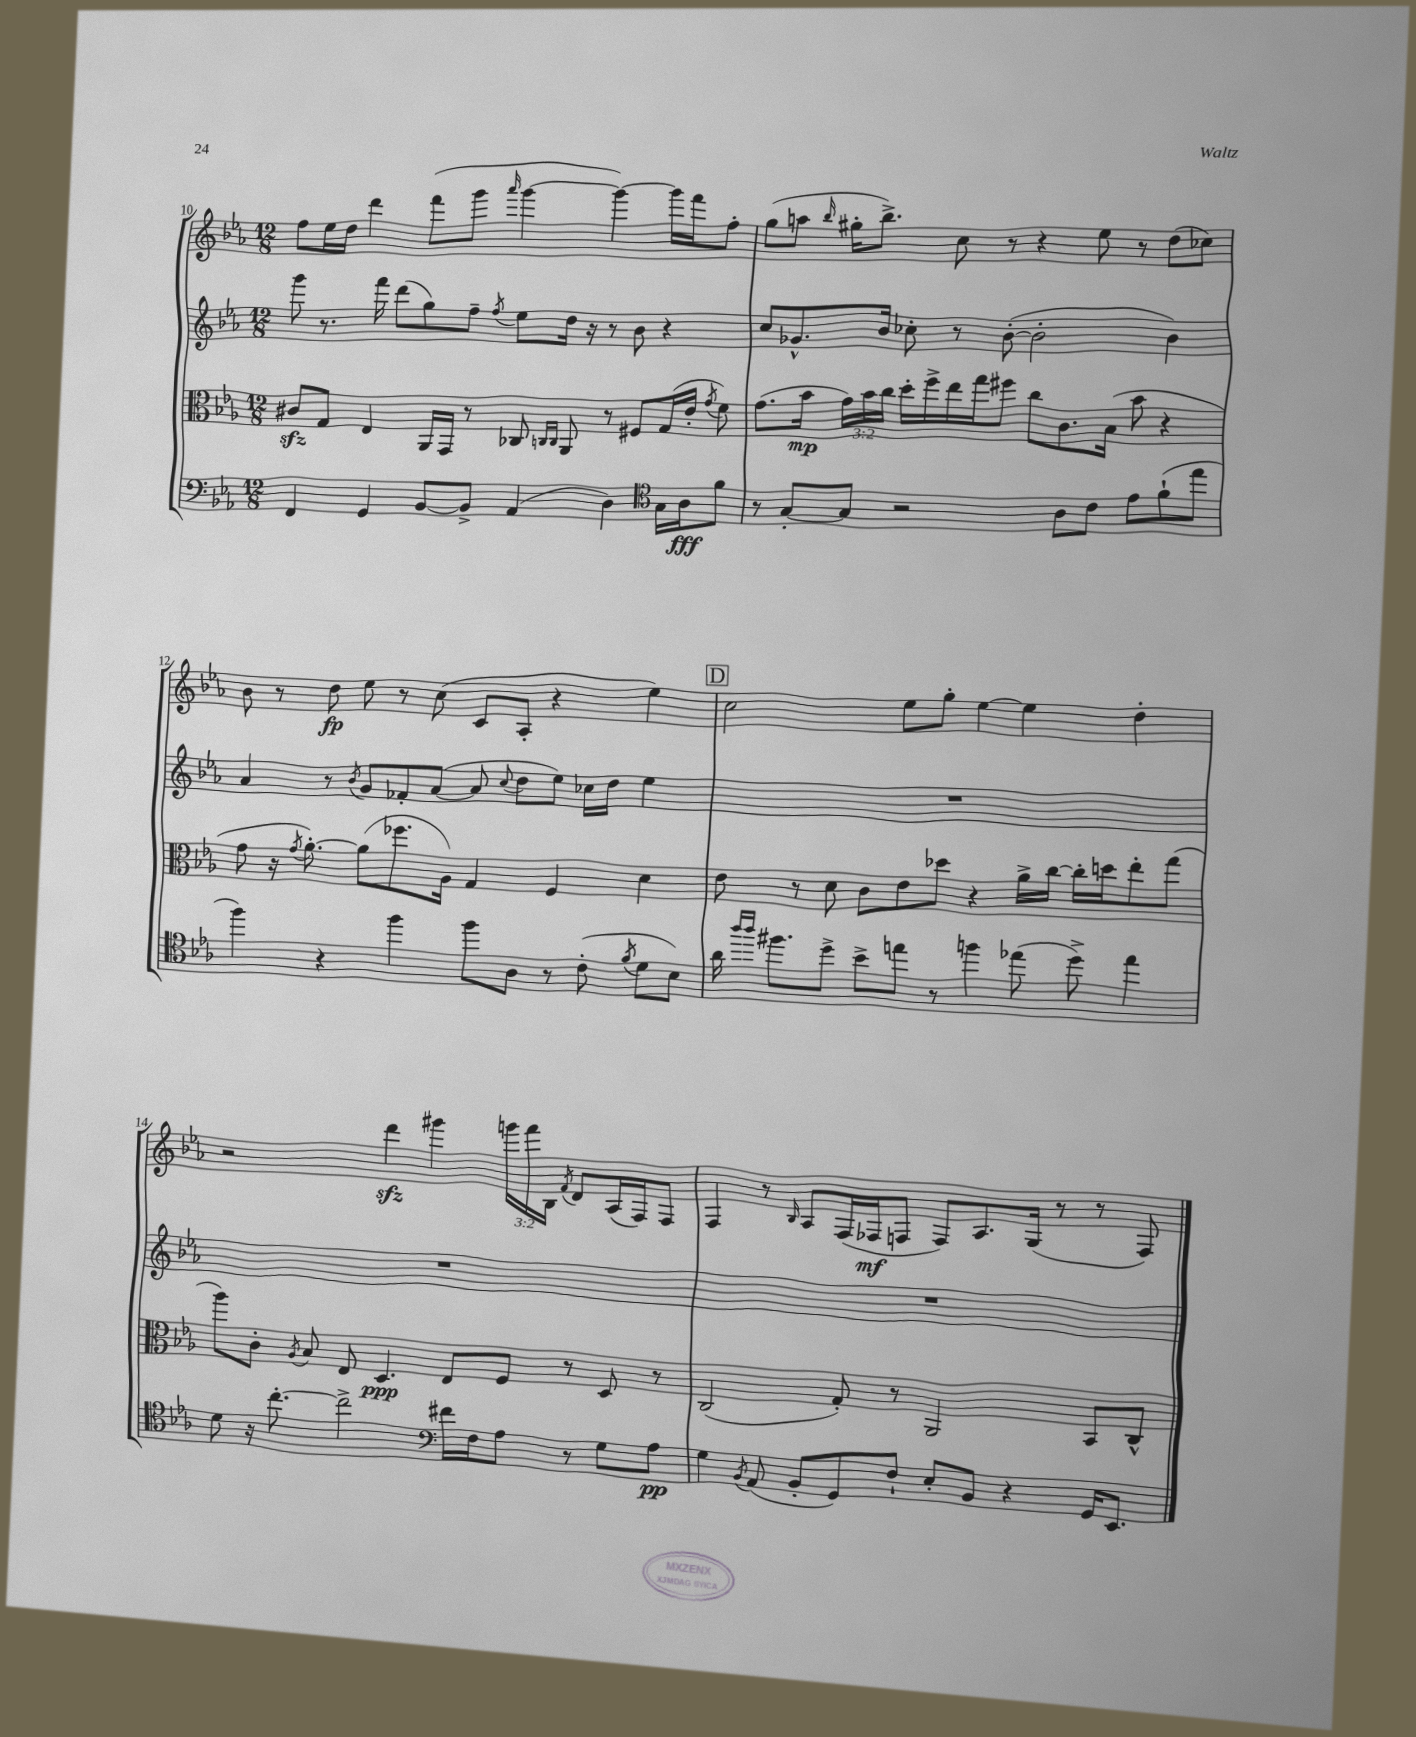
<<
\new StaffGroup <<
\new Staff = "s0" {
    \clef treble \key ees \major \numericTimeSignature \time 12/8 \override Staff.TupletNumber.text = #tuplet-number::calc-fraction-text
    \autoBeamOff f''8[ ees''16 d''16] d'''4 f'''8[( g'''8] \grace { aes'''16 } g'''4~ g'''4~) g'''16[ f'''16 f''8]-. |
    g''8[( a''8] \grace { bes''16 } gis''16[-. bes''8.]->) c''8 r8 r4 ees''8 r8 d''8[( ces''8]) |
    bes'8 r8 d''8\fp ees''8 r8 c''8( c'8[ aes8]-. r4 ees''4) |
    \mark \markup { \box "D" } c''2 ees''8[ g''8]-. ees''4~ ees''4 d''4-. |
    r2 d'''4\sfz gis'''4 \tuplet 3/2 { g'''16[ f'''16 bes16] } \acciaccatura { f'8 } d'8[ aes16( f16) f8] |
    f4 r8 \grace { bes16 } aes8[ f16( fes16\mf f8] f8[) aes8. g16]( r8 r8 f8) \bar "|." |
}
\new Staff = "s1" {
    \clef treble \key ees \major \numericTimeSignature \time 12/8
    \autoBeamOff g'''8 r8. f'''16 d'''8[( g''8) f''8]-- \acciaccatura { f''8 } ees''8[ d''16] r16 r8 bes'8 r4 |
    c''8[ ges'8.-^ bes'16] ces''8-. r8 bes'8~-.( bes'2-. bes'4) |
    aes'4 r8 \acciaccatura { bes'8 } g'8[ fes'8-. aes'8]~( aes'8 \appoggiatura { c''8 } d''8[ ees''8]) ces''16[ d''16] ees''4 |
    \mark \markup { \box "D" } R1. |
    R1. |
    R1. \bar "|." |
}
\new Staff = "s2" {
    \clef alto \key ees \major \numericTimeSignature \time 12/8 \override Staff.TupletNumber.text = #tuplet-number::calc-fraction-text
    \autoBeamOff cis'8[\sfz g8] ees4 aes,16[ g,16] r8 ces8 \grace { c16[ c16] } aes,8 r8 fis8[ g16( ees'16]-. \acciaccatura { g'8 } f'8) |
    g'8.[( bes'16]\mp \tuplet 3/2 { g'16[) bes'16 c''16] } d''16[-. f''16-> ees''16 g''16 fis''8] c''8[ c'8. bes16]( bes'8 r4 |
    g'8 r16 \acciaccatura { g'8 } aes'8.~-.) aes'8[( fes''8. aes16]) g4 f4 d'4 |
    \mark \markup { \box "D" } ees'8 r8 d'8 c'8[ ees'8 des''8] r4 aes'16[-> c''16]~ c''16[-. d''16 ees''8-. g''8]( |
    aes''8[) c'8]-. \acciaccatura { aes8 } bes8 ees8 d4.\ppp ees8[ f8] r8 d8 r8 |
    c2( g8-.) r8 aes,2 bes,8[ c8]-^ \bar "|." |
}
\new Staff = "s3" {
    \clef bass \key ees \major \numericTimeSignature \time 12/8
    \autoBeamOff f,4 g,4 bes,8[~ bes,8]-> aes,4( d4) \clef tenor g16[ aes16\fff f'8] |
    r8 g8[~-. g8] r2 aes8[ c'8] ees'8[ f'8-!( ees''8] |
    f''4) r4 f''4 f''8[ aes8] r8 c'8-.( \acciaccatura { f'8 } d'8[ bes8]) |
    \mark \markup { \box "D" } aes'16 \grace { aes''16[ aes''16] } fis''8.[ d''8]-> bes'8[-> e''8] r8 f''4 ees''8( d''8->) ees''4 |
    d'8 r16 c''8.~-. c''2-> \clef bass fis'16[ f16 aes8] r8 g8[ aes8]\pp |
    g4 \acciaccatura { bes,8 } aes,8( bes,8[-. g,8) f8]-! ees8[-. bes,8] r4 g,16[ ees,8.] \bar "|." |
}
>>
>>
\layout { \context { \Score currentBarNumber = #10 } }
